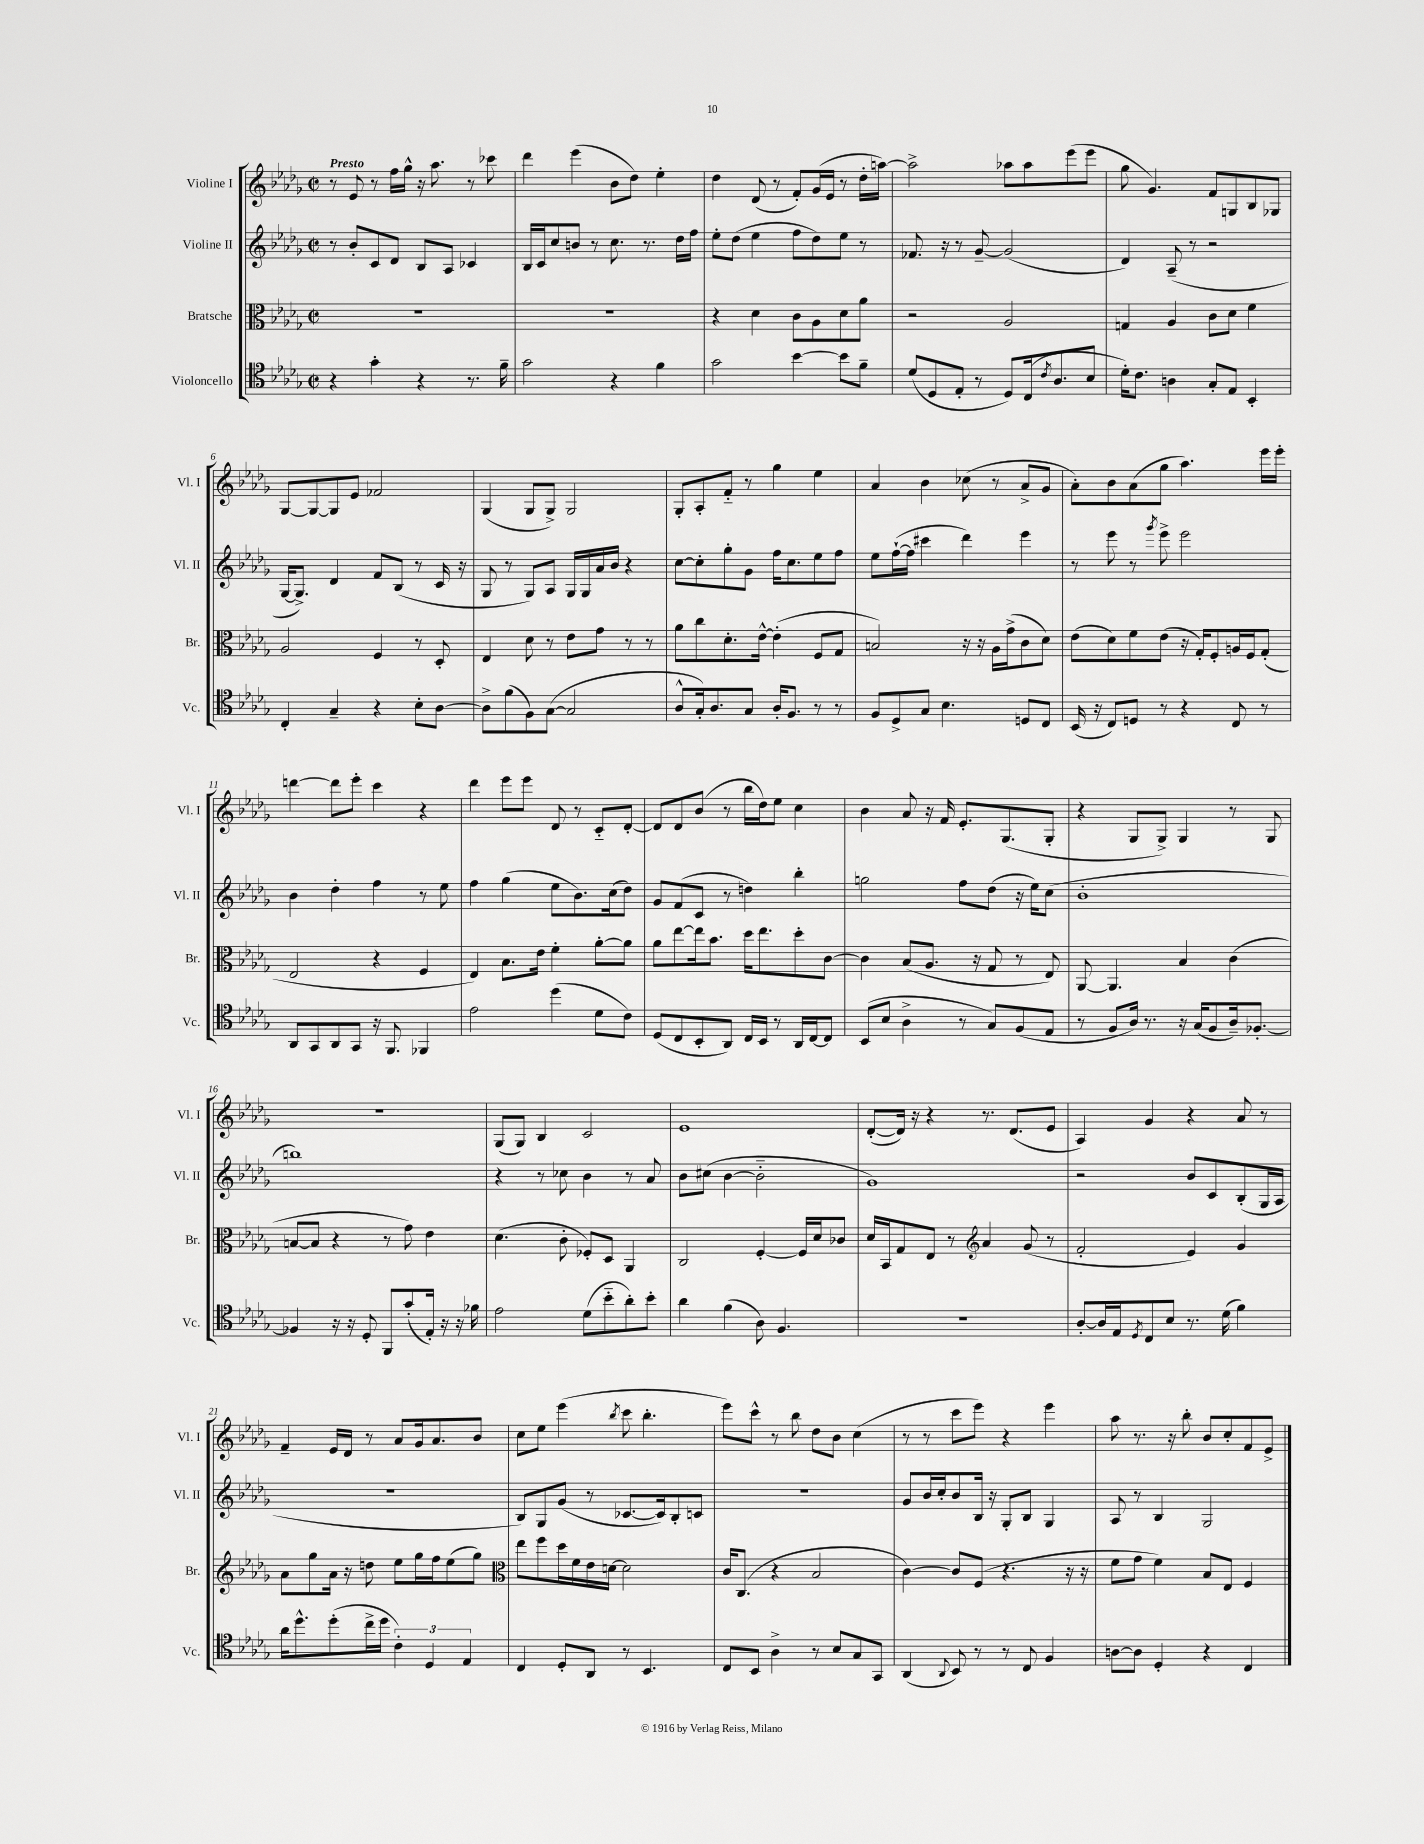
<<
\new StaffGroup <<
\new Staff = "s0" \with { instrumentName = "Violine I" shortInstrumentName = "Vl. I" } {
    \clef treble \key des \major \defaultTimeSignature \time 2/2 \tempo "Presto"
    r8 ees'8 r8 f''16 ges''16-^ r16 aes''8. r8 ces'''8 |
    des'''4 ees'''4( bes'8 des''8) ees''4-. |
    des''4 des'8( r8 f'8-.) ges'16( ees'16 r8 des''16-. a''16~) |
    a''2-> aes''8 aes''8 ees'''8( ees'''8 |
    ges''8 ges'4.) f'8 g8 bes8 ges8 |
    ges8~ ges8~ ges8 ees'8 fes'2 |
    ges4( ges8 ges8->) ges2 |
    ges8-. aes8-. f'8-_ r8 ges''4 ees''4 |
    aes'4 bes'4 ces''8( r8 aes'8-> ges'8 |
    aes'8-.) bes'8 aes'8( ges''8 aes''4.) ees'''16 ees'''16-. |
    d'''4~ d'''8 ees'''8-. c'''4 r4 |
    des'''4 ees'''8 ees'''8 des'8 r8 c'8-_ des'8~-. |
    des'8 des'8 bes'8( r8 bes''16 des''16) ees''8 c''4 |
    bes'4 aes'8 r16 f'16 ees'8.-. ges8.( ges8-. |
    r4 ges8 ges8->) ges4 r8 ges8 |
    r1 |
    ges8( ges8) bes4 c'2 |
    ees'1 |
    des'8~-.( des'16) r16 r4 r8. des'8.( ees'8 |
    aes4) ges'4 r4 aes'8 r8 |
    f'4-- ees'16 des'16 r8 aes'8 ges'16 aes'8. bes'8 |
    c''8 ees''8 ees'''4( \acciaccatura { bes''8 } c'''8 bes''4.-. |
    ees'''8) c'''8-^ r8 bes''8 des''8 bes'8 c''4( |
    r8 r8 c'''8 ees'''8) r4 ees'''4 |
    aes''8 r8. r16 bes''8-. bes'8 c''8-. f'8 ees'8-> \bar "|." |
}
\new Staff = "s1" \with { instrumentName = "Violine II" shortInstrumentName = "Vl. II" } {
    \clef treble \key des \major \defaultTimeSignature \time 2/2
    r8 bes'8-. c'8 des'8 bes8 aes8 ces'4 |
    bes16 c'16 c''8 b'8 r8 c''8. r8. des''16 f''16 |
    ees''8-. des''8( ees''4 f''8 des''8) ees''8 r8 |
    fes'8. r16 r8 ges'8~-- ges'2( |
    des'4) aes8--( r8 r2 |
    ges16~ ges8.->) des'4 f'8 bes8( r8 c'16 r16 |
    ges8 r8 ges8) aes8 ges16 ges16 aes'16 bes'16 r4 |
    c''8~ c''8-. ges''8-. ges'8 f''16 c''8. ees''8 f''8 |
    ees''8 f''16~-!( f''16 cis'''4 des'''4) ees'''4 |
    r8 ees'''8 r8 \acciaccatura { ges'''8 } ees'''8-> ees'''2 |
    bes'4 des''4-. f''4 r8 ees''8 |
    f''4 ges''4( ees''8 bes'8.) c''16( des''8) |
    ges'8 f'8( c'8 r8 d''4) bes''4-. |
    g''2 f''8 des''8( r16 ees''16) c''8( |
    bes'1-. |
    b''1) |
    r4 r8 ces''8 bes'4 r8 aes'8 |
    bes'8 cis''8( bes'4~ bes'2-_ |
    ges'1) |
    r2 bes'8 c'8 bes8-.( ges16 aes16 |
    R1 |
    bes8) ges8 ges'8( r8 ces'8.~ ces'16) bes8-. c'8 |
    R1 |
    ges'8 bes'16 c''16-. bes'8 bes16 r16 ges8-. bes8 ges4 |
    aes8 r8 bes4 ges2 \bar "|." |
}
\new Staff = "s2" \with { instrumentName = "Bratsche" shortInstrumentName = "Br." } {
    \clef alto \key des \major \defaultTimeSignature \time 2/2
    R1 |
    R1 |
    r4 des'4 c'8 aes8 des'8 aes'8 |
    r2 aes2 |
    g4 aes4 c'8 des'8 f'4 |
    aes2 f4 r8 des8-. |
    ees4 des'8 r8 ees'8 ges'8 r8 r8 |
    aes'8 c''8 des'8.-. ees'16~-^ ees'4-.( f8 ges8 |
    b2) r16 r16 aes16 ges'16->( c'8 des'8) |
    ees'8( des'8) f'8 ees'8( r16 ges16-.) f8-. a16 f16 ges8-.( |
    ees2 r4 f4 |
    ees4) bes8. ees'16 f'4-. aes'8~-. aes'8 |
    aes'8 ees''8~ ees''16 bes'8. des''16 ees''8. des''8-. c'8~ |
    c'4 bes8( aes8. r16 ges8 r8 ees8) |
    aes,8~ aes,4. bes4 c'4( |
    b8~ b8 r4 r8 ges'8) ees'4 |
    des'4.( c'8-. fes8-.) des8 aes,4 |
    c2 f4~-. f16 des'16 ces'8 |
    des'16 bes,16 ges8 ees8 r8 \clef treble aes'4 ges'8( r8 |
    f'2-. ees'4) ges'4 |
    aes'8 ges''8 aes'16 r16 d''8 ees''8 ges''16 f''16 ees''8( ges''8) |
    \clef alto ees''8 f''8 des''16 f'16 ees'16 d'16~ d'2 |
    c'16 c8.( r4 bes2 |
    c'4~) c'8 f8( r4. r16 r16 |
    f'8 ges'8 f'4) bes8 ees8 f4 \bar "|." |
}
\new Staff = "s3" \with { instrumentName = "Violoncello" shortInstrumentName = "Vc." } {
    \clef tenor \key des \major \defaultTimeSignature \time 2/2
    r4 ges'4-. r4 r8. f'16-- |
    ges'2 r4 f'4 |
    ges'2 bes'4~ bes'8 f'8-- |
    des'8( des8 ees8-. r8 des8) c16( \acciaccatura { c'8 } aes8. bes8 |
    des'16-.) c'8. a4 ges8-. ees8 bes,4-. |
    c4-. ges4-- r4 bes8-. aes8~ |
    aes8-> f'8( f8) ges8~( ges2 |
    aes8-^ ges16-.) aes8. ges8 aes16-. f8. r8 r8 |
    f8 des8-> ges8 bes4. d8 c8 |
    bes,16( r16 c8) d8 r8 r4 c8 r8 |
    aes,8 ges,8 aes,8 ges,8 r16 f,8. fes,4 |
    ees'2 des''4( des'8 c'8) |
    des8( c8 bes,8-. aes,8) c16 bes,16 r8 aes,16 c16~ c8 |
    bes,8( bes8 aes4-> r8 ges8) f8( ees8 |
    r8 f8 aes16) r8. r16 ges16( f8 aes16--) fes8.~-. |
    fes4 r16 r16 des8-. f,8 ges'8-.( ees16-.) r16 r16 fes'16 |
    ees'2 des'8( bes'8-_ aes'8-.) bes'8-. |
    aes'4 f'4( aes8) f4. |
    R1 |
    aes8~-. aes16 ees16 \acciaccatura { des8 } c8 bes8 r8. des'16( f'4) |
    aes'16 des''8.-^ des''8-.( c''16-> des''16 \tuplet 3/2 { c'4-.) des4 ees4 } |
    c4 des8-. aes,8 r8 bes,4. |
    c8 bes,8 aes4-> r8 bes8 ges8 ges,8 |
    aes,4( \appoggiatura { aes,8 } bes,8) r8 r8 c8 f4 |
    a8~ a8 des4-. r4 c4 \bar "|." |
}
>>
>>
